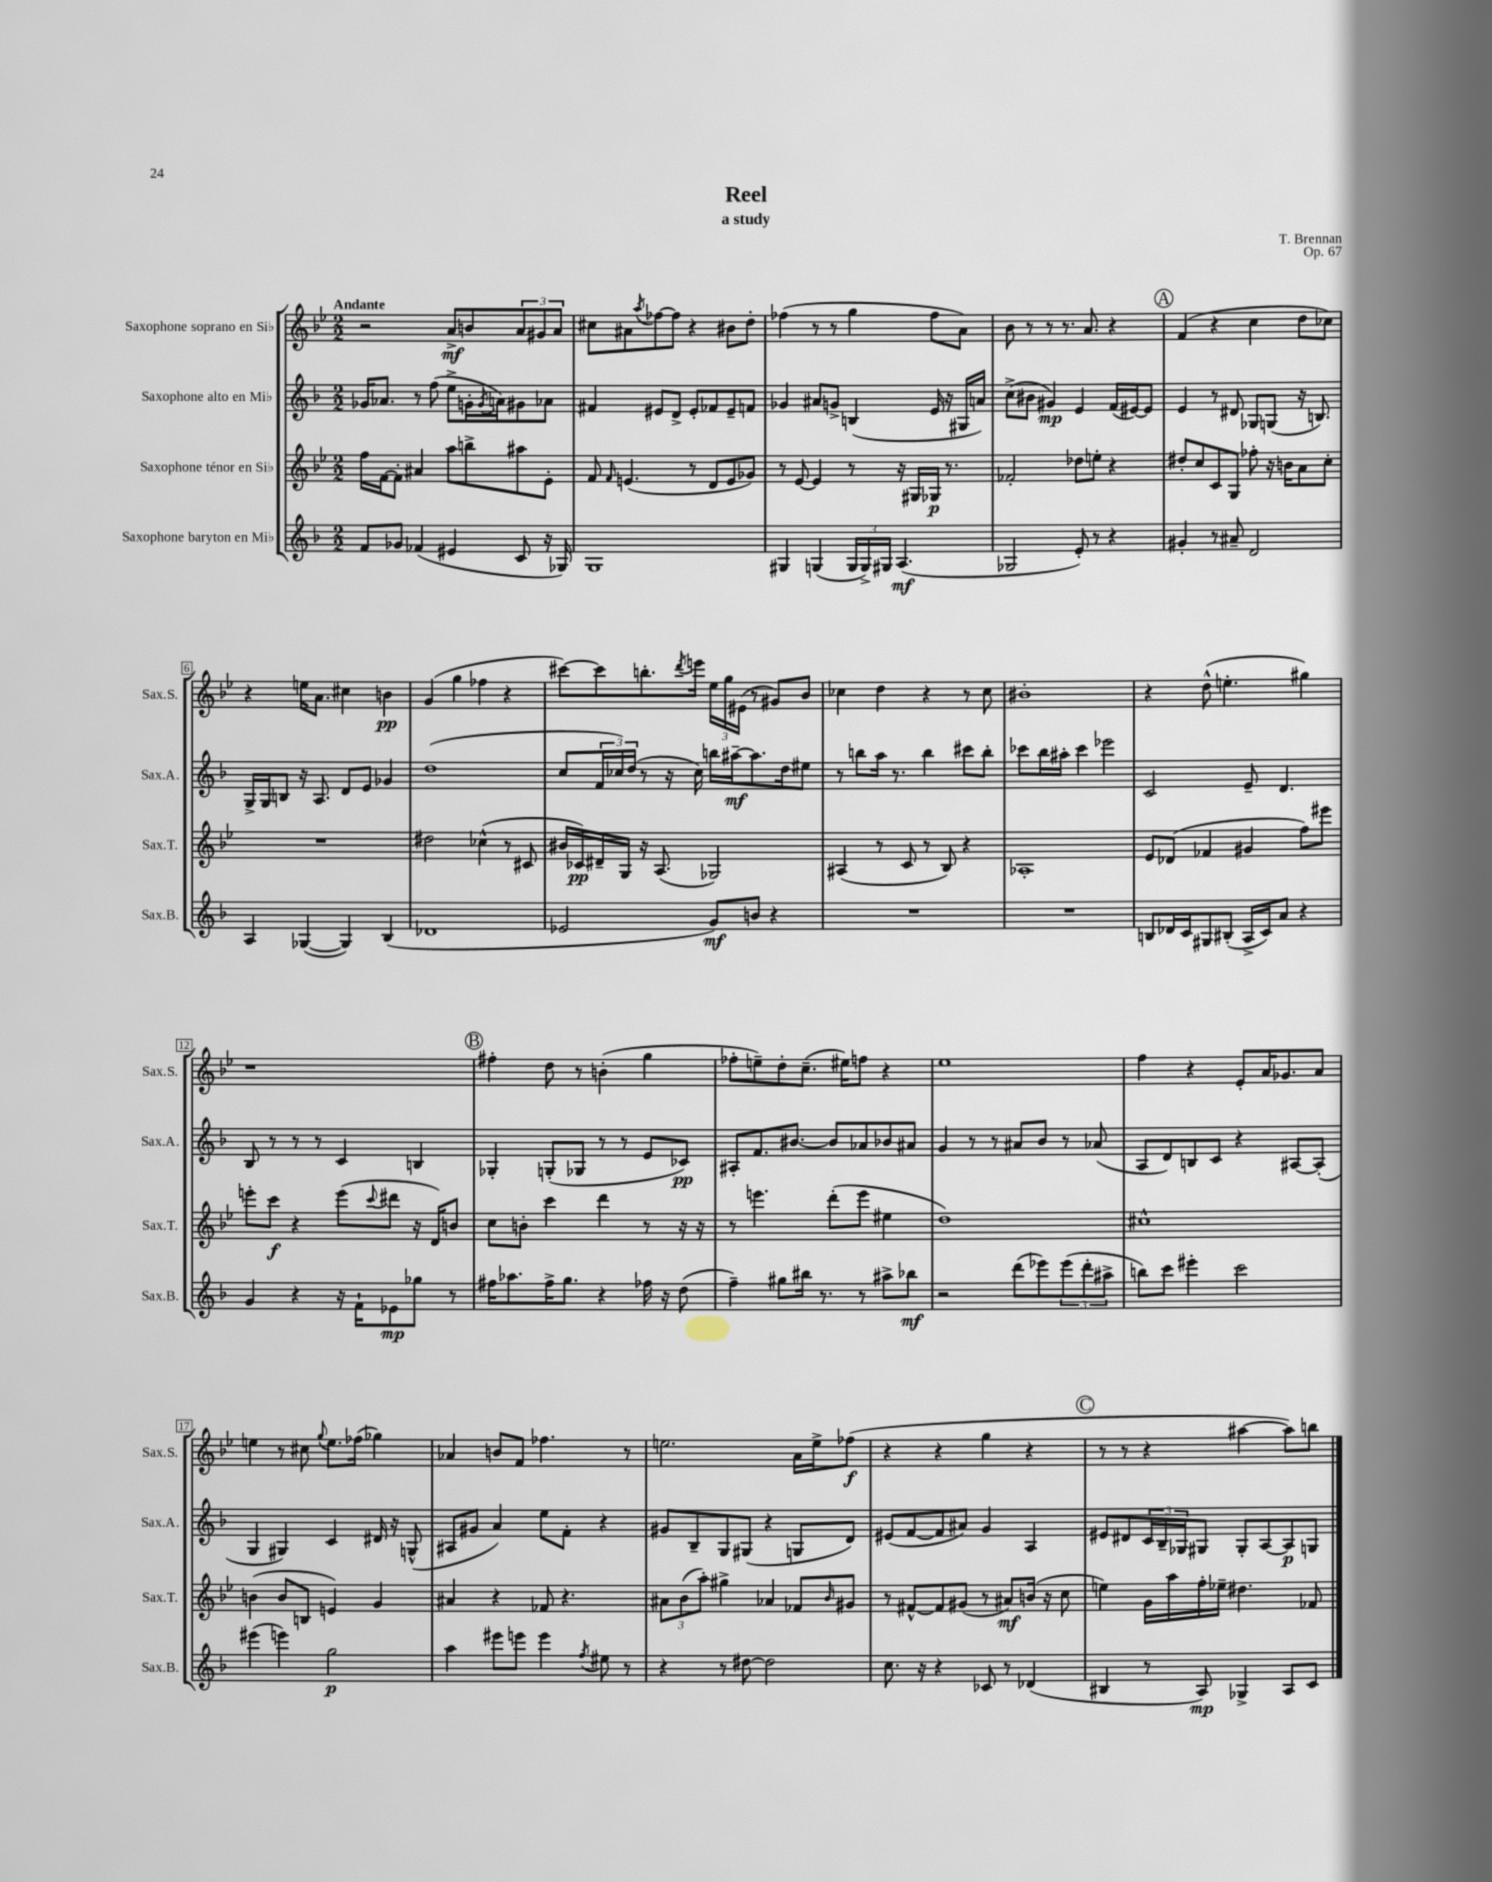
\header { title = "Reel" composer = "T. Brennan" subtitle = "a study" opus = "Op. 67" }
<<
\new StaffGroup <<
\new Staff = "s0" \with { instrumentName = "Saxophone soprano en Sib" shortInstrumentName = "Sax.S." } {
    \clef treble \key bes \major \numericTimeSignature \time 2/2 \tempo "Andante"
    r2 a'8->\mf b'8 \tuplet 3/2 { a'8 gis'8 a'8 } |
    cis''8 ais'8 \acciaccatura { a''8 } fes''8~ fes''8 r4 bis'8 d''8-. |
    fes''4( r8 r8 g''4 fes''8 a'8) |
    bes'8 r8 r8 r8. a'8. r4 |
    \mark \markup { \circle "A" } f'4( r4 c''4 d''8 ces''8) |
    r4 e''16 a'8. cis''4 b'4\pp |
    g'4( g''4 fes''4 r4 |
    cis'''8~) cis'''8 b''8.-. \acciaccatura { d'''8 } e'''16 \tuplet 3/2 { ees''16 g''16 eis'16( } r8 gis'8) bes'8 |
    ces''4 d''4 r4 r8 ces''8 |
    bis'1-. |
    r4 d''8-^( e''4.-. gis''4) |
    r1 |
    \mark \markup { \circle "B" } fis''4-. d''8 r8 b'4-.( g''4 |
    fes''8-. e''8--) d''8-. c''8.--( eis''16) f''8 r4 |
    ees''1 |
    f''4 r4 ees'8-. a'16 ges'8. a'8 |
    e''4 r8 cis''8 \appoggiatura { g''8 } e''8. fes''16( ges''4) |
    aes'4 b'8 f'8 fes''4. r8 |
    e''2. a'16 e''16-> fes''8\f( |
    r4 r4 g''4 r4 |
    \mark \markup { \circle "C" } r8 r8 r4 ais''4~ ais''8) b''8 \bar "|." |
}
\new Staff = "s1" \with { instrumentName = "Saxophone alto en Mib" shortInstrumentName = "Sax.A." } {
    \clef treble \key f \major \numericTimeSignature \time 2/2
    ges'16 aes'8. r8 f''8( e''8-> g'16-. \acciaccatura { g'8 } a'16) gis'8 aes'8 |
    fis'4 eis'8 d'8-> eis'8-. fes'8 eis'8-- f'8 |
    ges'4 ais'8 g'8-> b4( e'16 r16 gis16 a'16) |
    c''8->( bis'8 gis'4\mp) e'4 f'16( eis'16~) eis'8 |
    \mark \markup { \circle "A" } e'4 r8 dis'8 ges8 g8( r16 b8.) |
    g16-> g16 b8 r16 a8. d'8 e'8 ges'4 |
    d''1( |
    c''8 \tuplet 3/2 { f'16 ces''16) d''16( } r8 r16 ces''16) b''16 ais''16~--\mf ais''8. d''16 eis''8 |
    r8 b''8 a''16 r8. b''4 cis'''8 b''8-. |
    ces'''8 bes''16 ais''16-. ces'''4 ees'''2 |
    c'2 e'8-- d'4. |
    bes8 r8 r8 r8 c'4 b4 |
    \mark \markup { \circle "B" } ges4-. g8-.( ges8 r8 r8 e'8 ces'8\pp) |
    ais8-. f'8. bis'8.~ bis'8 aes'8 bes'8 ais'8 |
    g'4 r8 r8 ais'8 bes'8 r8 aes'8( |
    a8 d'8) b8 c'8 r4 ais8~ ais8-.( |
    g4 gis4) c'4 dis'16 r16 g8-^( |
    ais8 gis'8 a'4) e''8 f'8-. r4 |
    gis'8 bes8-- g8 gis8( r4 g8 d'8) |
    eis'8( f'8~ f'8 ais'8) g'4 a4 |
    \mark \markup { \circle "C" } eis'8 dis'8 \tuplet 3/2 { c'16 bes16-- ges16 } gis8 gis8-. a8~ a8\p g8 \bar "|." |
}
\new Staff = "s2" \with { instrumentName = "Saxophone ténor en Sib" shortInstrumentName = "Sax.T." } {
    \clef treble \key bes \major \numericTimeSignature \time 2/2
    f''16 f'16~ f'8-. ais'4 a''8 b''8-> ais''8 ees'8-. |
    f'8 \grace { f'16 } e'4.( r8 d'8 e'8 ges'8) |
    r8 ees'8~ ees'4 r8 r16 gis16 ges16\p r8. |
    fes'2-. des''8 e''8-. r4 |
    \mark \markup { \circle "A" } dis''8-. c''8 c'8 g8 fes''8-. r16 b'16 a'8 c''8-. |
    R1 |
    dis''2 ces''4-^( r8 cis'8 |
    bis'16 ces'16\pp) dis'16-- g16 r16 a8.( ges2) |
    ais4( r8 c'8 r8 bes8) r4 |
    aes1-. |
    ees'8 des'8( fes'4 gis'4 f''8) eis'''8 |
    e'''8-. c'''8\f r4 e'''8( \appoggiatura { c'''8 } dis'''8 r16 d'16) b'8 |
    \mark \markup { \circle "B" } c''8 b'8-. c'''4 d'''4 r8 r16 r16 |
    r8 e'''4. d'''8-.( e'''8 eis''4 |
    d''1) |
    cis''1-^ |
    b'4( b'8 b8 e'4) g'4 |
    ais'4 r4 fes'8 r4. |
    \tuplet 3/2 { ais'8 bes'8( a''8-.) } gis''4-> aes'4 fes'8 \grace { bes'16 } gis'8 |
    r8 fis'8~-^ fis'8 gis'8( r8 ais'8\mf) b'16( r16 c''8 |
    \mark \markup { \circle "C" } e''4) g'16 a''16 f''16-. ees''16-- dis''4. fes'8 \bar "|." |
}
\new Staff = "s3" \with { instrumentName = "Saxophone baryton en Mib" shortInstrumentName = "Sax.B." } {
    \clef treble \key f \major \numericTimeSignature \time 2/2
    f'8 ges'8 fes'4( eis'4 c'8 r16 ges16) |
    g1 |
    gis4 g4( \tuplet 3/2 { g16 g16->) gis16 } a4.\mf( |
    ges2 e'8-.) r8 r4 |
    \mark \markup { \circle "A" } gis'4-. r8 ais'8-- d'2 |
    a4 ges4~( ges4) bes4( |
    des'1 |
    ees'2 g'8\mf) b'8 r4 |
    R1 |
    R1 |
    b8 des'16 c'16 gis8 bis8-.( a16-> c'16) a'8 r4 |
    g'4 r4 r16 f'16-! ees'8\mp ges''8 r8 |
    \mark \markup { \circle "B" } fis''16 aes''8. fis''16-> g''8. r4 fes''16 r16 d''8( |
    f''4--) gis''8 bis''16 r8. r8 ais''8-> bes''8\mf |
    r2 d'''8( ees'''8) \tuplet 3/2 { ees'''8( d'''8-. ais''8-> } |
    b''8) c'''8 eis'''4-. c'''2 |
    eis'''4( e'''4) g''2\p |
    a''4 eis'''8 e'''8 e'''4 \acciaccatura { f''8 } eis''8 r8 |
    r4 r8 dis''8~ dis''2 |
    c''8. r16 r4 ces'8 r8 des'4( |
    \mark \markup { \circle "C" } bis4 r8 a8\mp) ges4-> a8 c'8 \bar "|." |
}
>>
>>
\layout { \context { \Score \override BarNumber.stencil = #(make-stencil-boxer 0.1 0.3 ly:text-interface::print) } }
